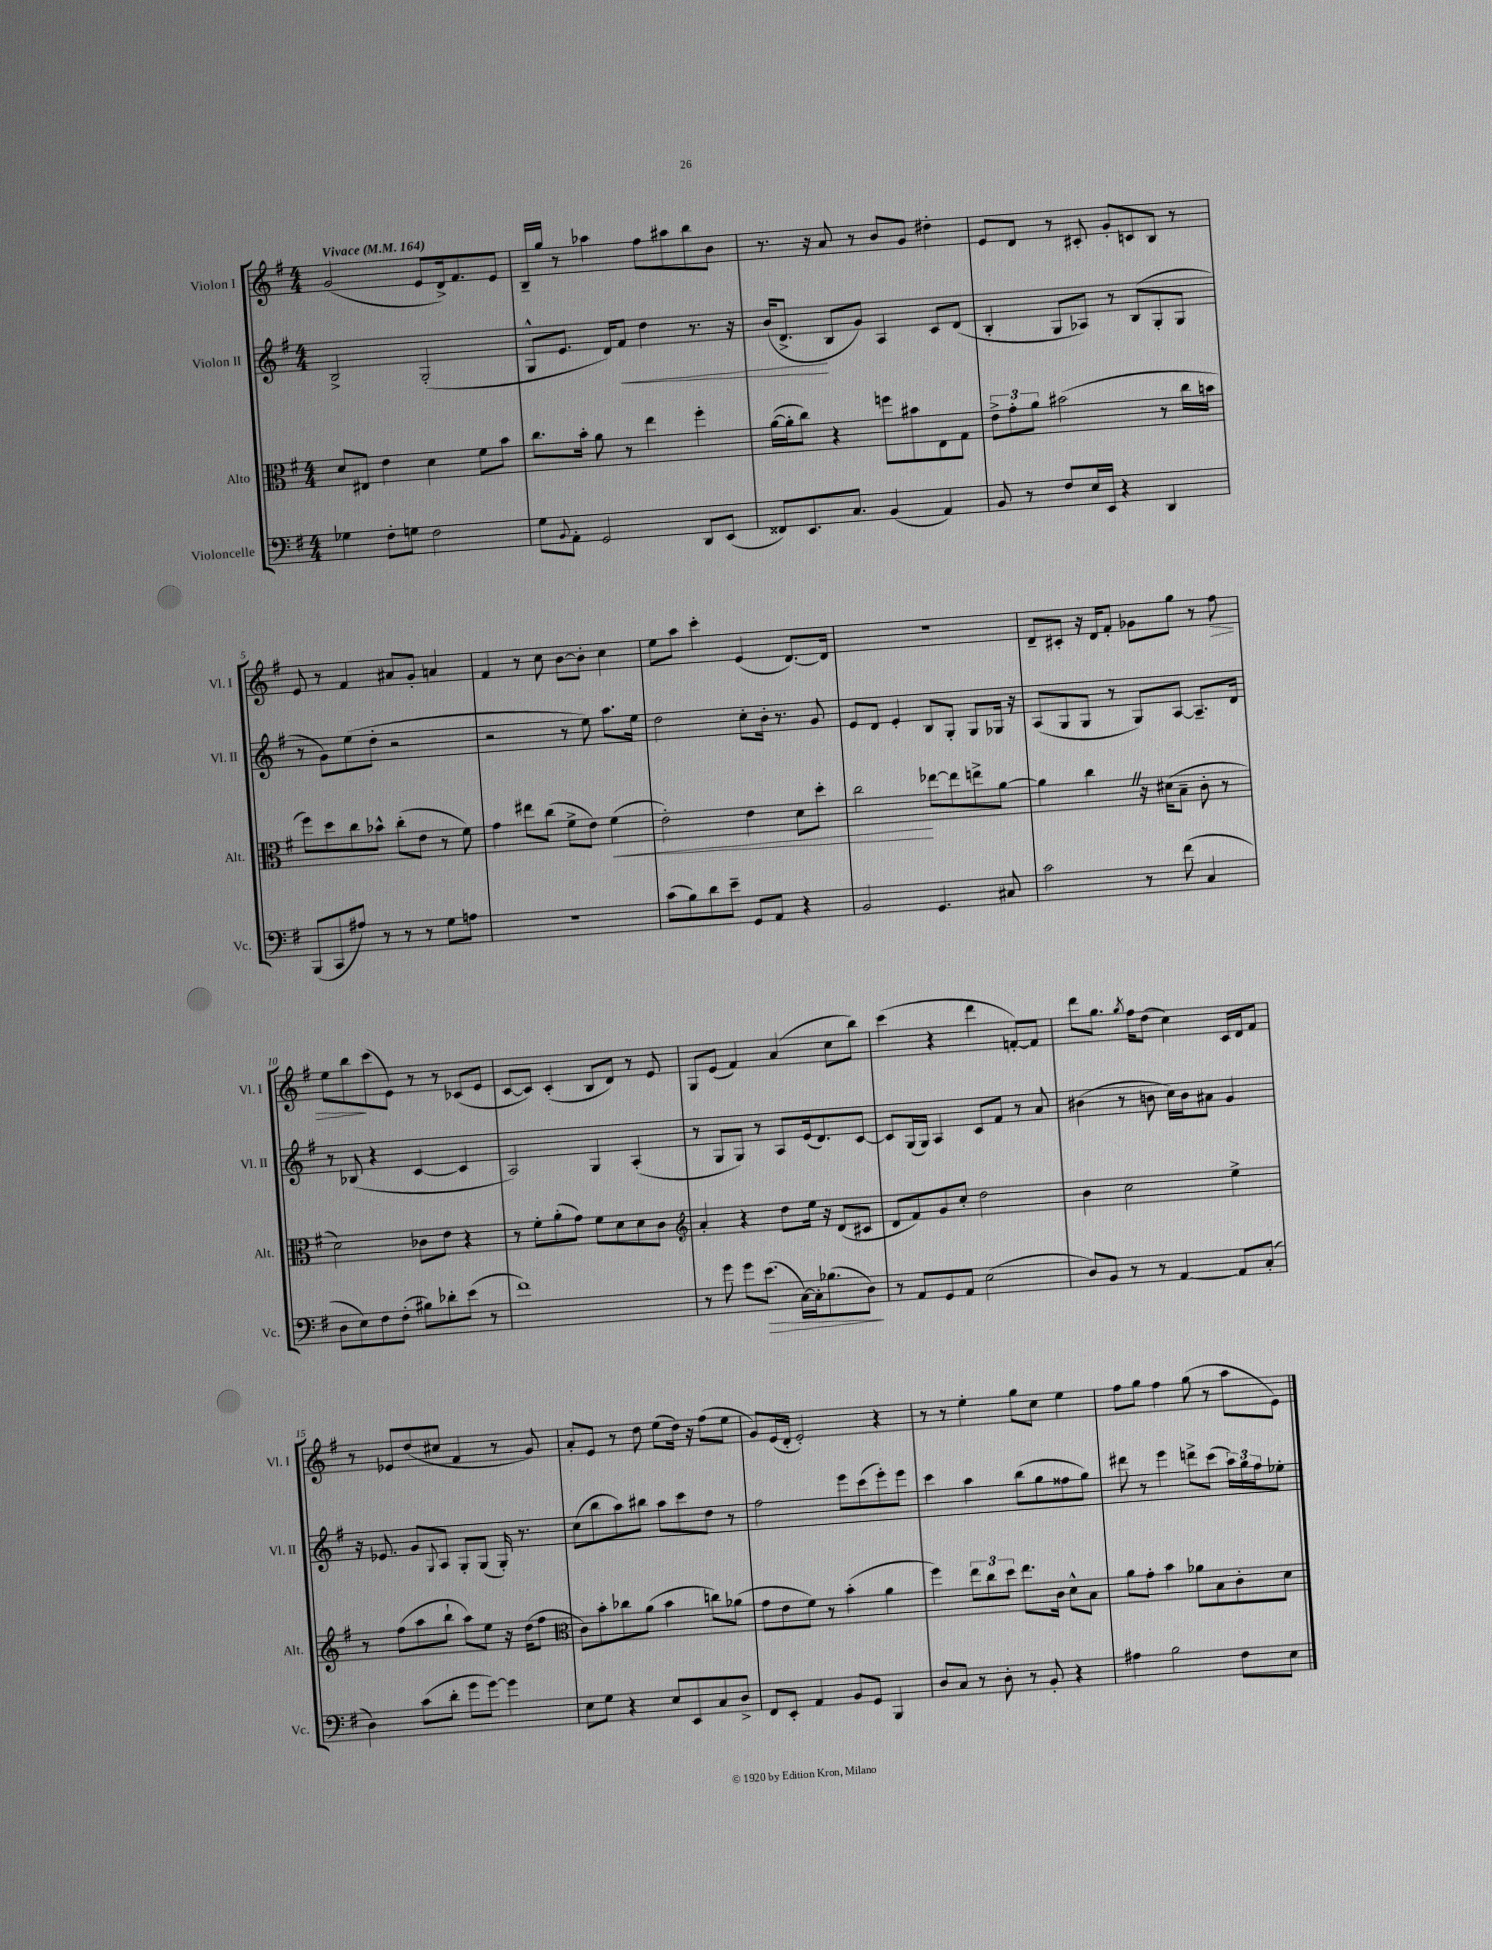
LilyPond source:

<<
\new StaffGroup <<
\new Staff = "s0" \with { instrumentName = "Violon I" shortInstrumentName = "Vl. I" } {
    \clef treble \key g \major \numericTimeSignature \time 4/4 \tempo "Vivace" 4 = 164
    g'2( e'8 d'16->) fis'8. e'8 |
    b16-- g''16 r8 aes''4 fis''8 ais''8 b''8 b'8 |
    r8. r16 a'8 r8 b'8 g'8 dis''4-. |
    e'8 d'8 r8 cis'8-. g'8-. c'8 b8 r8 |
    e'8 r8 fis'4 ais'8 g'8-. a'4 |
    fis'4 r8 c''8 b'8~ b'8-. c''4 |
    e''8 a''8 c'''4-. e'4( d'8.~) d'16 |
    R1 |
    d'8-- cis'8-. r16 d'16 fis'8-. ges'8 g''8 r8 fis''8\> |
    e''8 b''8\! c'''8( e'8) r8 r8 ces'8( e'8 |
    c'8~ c'8) c'4-.( b8 d'8) r8 e'8 |
    g8 e'8( fis'4) a'4( c''8 b''8) |
    c'''4( r4 d'''4 f'8~-.) f'8 |
    d'''8 g''8. \acciaccatura { g''8 } fis''16 d''8( c''4) c'16 d'16 fis'8 |
    r8 ees'8 d''8( cis''8 fis'4 r8 g'8) |
    a'8-. e'8 r8 d''8 e''8( d''16) r16 fis''8( e''8 |
    g'8) e'16( d'16-. e'2-.) r4 |
    r8 r8 e''4-. g''8 c''8 e''4 |
    fis''8 g''8 fis''4 g''8( r8 a''8 e'8) \bar "|." |
}
\new Staff = "s1" \with { instrumentName = "Violon II" shortInstrumentName = "Vl. II" } {
    \clef treble \key g \major \numericTimeSignature \time 4/4
    b2-> g2-.( |
    g8-^ e'8. d'16) fis'8\< d''4 r8. r16 |
    b'16( d'8.->\! b8 g'8) a4 c'8 d'8( |
    b4-. g8 aes8) r8 b8( g8-. g8 |
    r8 g'8) e''8( d''8-. r2 |
    r2 r8 e''8) a''8. e''16 |
    d''2 c''8-. b'16-. r8. g'8 |
    e'8 d'8 e'4-. b8 g8-. g8 ges16 r16 |
    a8( g8 g8 r8 g8) a8~ a8.-- d'16 |
    r8 bes8( r4 c'4~ c'4 |
    a2) g4 a4-.( |
    r8 g8 g8) r8 a8 e'16( d'8.) c'8~ |
    c'8 g16( g16) a4 c'8 fis'8 r8 a'8 |
    bis'4( r8 b'8 c''16) b'16 ais'8 g'4 |
    r16 ees'8. g'8 \appoggiatura { g8 } a8 g8-. g8( g16-.) r8. |
    c''8( b''8 a''8) bis''8 a''8 c'''8 d''8 r8 |
    fis''2 e'''8 c'''8( e'''8-.) e'''8 |
    c'''4 a''4 b''8( g''8 fisis''8 g''8) |
    dis'''8 r8 e'''4 d'''8-> c'''8( \tuplet 3/2 { a''16) g''16 fis''16 } ees''8-. \bar "|." |
}
\new Staff = "s2" \with { instrumentName = "Alto" shortInstrumentName = "Alt." } {
    \clef alto \key g \major \numericTimeSignature \time 4/4
    d'8 eis8 e'4 d'4 fis'8 b'8 |
    c''8. b'16-. a'8 r8 e''4 fis''4-. |
    a'16~( a'16-. c''8) r4 f''8 bis'8 e8 g8 |
    \tuplet 3/2 { e'8-> g'8-. a'8 } bis'2( r8 c''16 b'16 |
    fis''8) d''8 c''8 bes'8-^ c''8-.( e'8 r8 fis'8) |
    g'4 eis''8 c''8( fis'8-> e'8) fis'4\<( |
    e'2-.) e'4 d'8 d''8-. |
    c''2\! ees''8~ ees''8 e''8-> a'8~ |
    a'4 c''4 \once \override BreathingSign.text = \markup { \musicglyph "scripts.caesura.straight" } \breathe r16 dis'16( b8-- c'8-. r8 |
    d'2) ces'8 e'8 r4 |
    r8 fis'8-. a'8-.( g'8) fis'8 d'8 d'8 c'8 |
    \clef treble a'4-. r4 d''8 e''16 r16 d'8( cis'8 |
    d'8 fis'8) g'8 c''8-. d''2 |
    b'4 c''2 e''4-> |
    r8 fis''8( a''8 b''8-! a''8) e''8 r16 d''16( fis''8 |
    \clef alto c'8) b'8-. ces''8 a'8( b'4 c''8) aes'8( |
    g'8 e'8 fis'8) r8 b'4-.( a'4 |
    fis''4) \tuplet 3/2 { e''8 c''8 d''8 } e''8. c'16 d'8-^ b8 |
    a'8 g'8-. b'4 aes'8 b8 c'8-. d'8 \bar "|." |
}
\new Staff = "s3" \with { instrumentName = "Violoncelle" shortInstrumentName = "Vc." } {
    \clef bass \key g \major \numericTimeSignature \time 4/4
    ges4 fis8-. g8 fis2 |
    g8 \appoggiatura { b,8 } a,8-. g,2 d,8 e,8( |
    fisis,8) e,8. c8. b,4( a,4) |
    b,8 r8 fis8 e16 e,16 r4 d,4 |
    b,,8( c,8 ais8) r8 r8 r8 g8 a8 |
    r1 |
    c'8( b8) d'8 e'8-- g,8 a,8 r4 |
    b,2 g,4. cis8 |
    c'2 r8 fis'8( c4 |
    d8 e8) fis8 fis8-.( bis8) des'8-. e'8( r8 |
    fis'1) |
    r8 g'8 g'8 e'8.\>( c16~) c16-. bes8.( d8\!) |
    r8 a,8 g,8 a,8 e2( |
    d8) b,8 r8 r8 a,4~ a,8 c8-.( |
    d4) c'8( d'8-. g'8 g'8~) g'4 |
    e8 g8 r4 e8 e,8 c8 d8-> |
    fis,8 e,8-. a,4 b,8 g,8 b,,4 |
    d8 c8 r8 d8-. r8 b,8-. r4 |
    ais4 b2 fis8 e8 \bar "|." |
}
>>
>>
